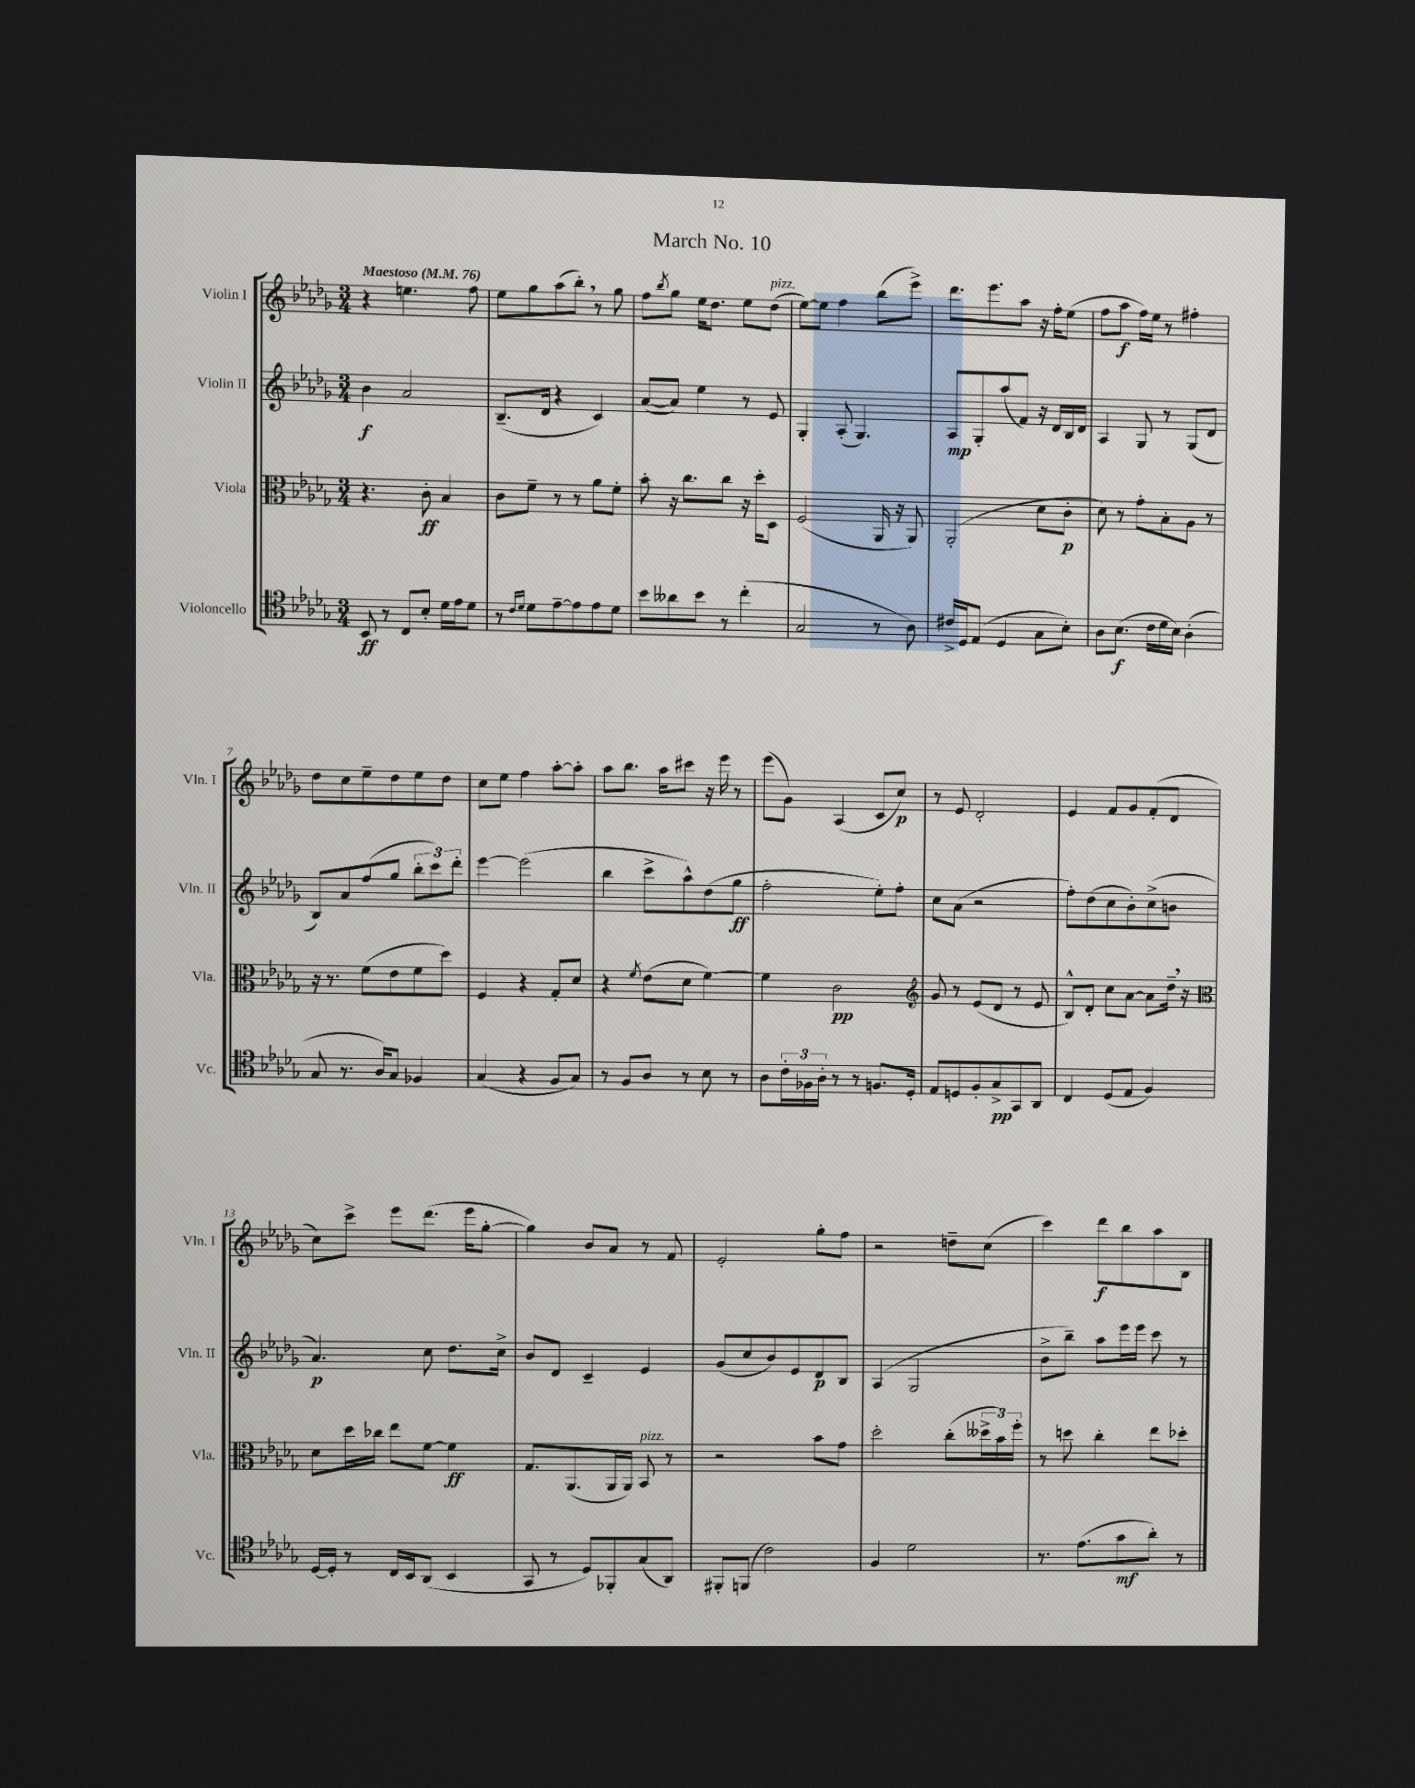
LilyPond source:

\header { title = "March No. 10" }
<<
\new StaffGroup <<
\new Staff = "s0" \with { instrumentName = "Violin I" shortInstrumentName = "Vln. I" } {
    \clef treble \key des \major \numericTimeSignature \time 3/4 \tempo "Maestoso" 4 = 76
    r4 e''4. f''8 |
    ees''8 ges''8 aes''8( bes''8-.) \breathe r8 ges''8 |
    f''8 \acciaccatura { bes''8 } ges''8 ees''16 des''8. ees''8 des''8^\markup { \italic "pizz." }( |
    ees''8~) ees''8 f''4 bes''8( ees'''8->) |
    des'''8. ees'''8. aes''8 r16 f''16-. ees''8( |
    f''8 aes''8\f f''16) ees''16 r8 fis''4-. |
    des''8 c''8 ees''8-- des''8 ees''8 des''8 |
    c''8 ees''8 f''4 aes''8~-. aes''8-. |
    aes''8 bes''8. aes''16 cis'''8 r16 ees'''16 r8 |
    ees'''8( ges'8) aes4( c'8 c''8\p) |
    r8 ees'8 des'2-. |
    ees'4 f'8 ges'8 f'8-.( des'8 |
    c''8) c'''8-> ees'''8 des'''8.( ees'''16 ges''8~-. |
    ges''4) bes'8 aes'8 r8 f'8 |
    ees'2-. ges''8-. f''8 |
    r2 d''8-- c''8( |
    c'''4) des'''8\f bes''8 aes''8 bes8 \bar "|." |
}
\new Staff = "s1" \with { instrumentName = "Violin II" shortInstrumentName = "Vln. II" } {
    \clef treble \key des \major \numericTimeSignature \time 3/4
    bes'4\f aes'2 |
    bes8.--( des'16 r4 c'4) |
    aes'8~( aes'8) ees''4 r8 ees'8 |
    ges4-. aes8-.( ges4.) |
    aes8\mp ges8-. aes''8( f'8) r16 des'16 bes16 des'16 |
    aes4 ges8 r8 ges8( des'8 |
    bes8) aes'8 f''8( ges''8 \tuplet 3/2 { bes''8-. c'''8) des'''8-. } |
    ees'''4~ ees'''2( |
    bes''4 c'''8-> aes''8-^) des''8( ges''8\ff |
    f''2-. ees''8-.) f''8-. |
    c''8 aes'8( r2 |
    f''8-.) des''8( c''8 bes'8-.) c''8->( b'8 |
    aes'4.\p) c''8 des''8. c''16-> |
    bes'8 des'8 c'4-- ees'4 |
    ges'8( c''8 bes'8) ees'8 des'8\p bes8 |
    aes4( ges2 |
    bes'8-> bes''8--) aes''8 ees'''16 ees'''16 c'''8 r8 \bar "|." |
}
\new Staff = "s2" \with { instrumentName = "Viola" shortInstrumentName = "Vla." } {
    \clef alto \key des \major \numericTimeSignature \time 3/4
    r4. c'8-.\ff bes4 |
    c'8 f'8-- r8 r8 aes'8 f'8-. |
    bes'8-. r16 c''8. c''8 r16 des''16-. des8 |
    f2( aes,16 r16 aes,8) |
    aes,2-.( des'8 c'8-.\p |
    des'8) r8 ges'8-. bes8-. aes8 r8 |
    r16 r8. f'8( ees'8 f'8 des''8) |
    f4 r4 ges8-. des'8 |
    r4 \acciaccatura { f'8 } ees'8( des'8 f'4~) |
    f'4 c'2\pp |
    \clef treble ges'8 r8 ees'8( des'8 r8 ees'8 |
    bes8-^) des'8-. c''8 aes'8~ aes'8 des''16-- \breathe r16 |
    \clef alto des'8 des''16 ces''16 ees''8 f'8~ f'4\ff |
    ges8. aes,8.( aes,16 aes,16) bes,8^\markup { \italic "pizz." } r8 |
    r2 bes'8 ges'8 |
    des''2-. c''8-.( \tuplet 3/2 { deses''16-> bes'16) f''16-. } |
    r8 d''8 c''4-. ees''8 des''8-. \bar "|." |
}
\new Staff = "s3" \with { instrumentName = "Violoncello" shortInstrumentName = "Vc." } {
    \clef tenor \key des \major \numericTimeSignature \time 3/4
    bes,8\ff r8 c8 bes8-. des'16 ees'16 des'8 |
    r8 \grace { c'16 des'16 } des'8 ees'8~-- ees'8 ees'8 des'8 |
    bes'8 aeses'8 bes'8 r8 c''4-.( |
    ges2 r8 aes8) |
    cis'16-> des16 ees8( des4 ges8 bes8-.) |
    aes8 bes8.\f( c'16 des'16 bes16) aes4-.( |
    ges8 r8. aes16) ges8 fes4 |
    ges4( r4 f8 ges8) |
    r8 f8 aes8 r8 bes8 r8 |
    aes8 \tuplet 3/2 { c'16-. fes16 aes16-. } r8 r8 f8. des16-. |
    ees8 d8 f8-. ges8->\pp ges,8 aes,8 |
    c4 des8( ees8 f4) |
    des16~ des16-. r8 c16 bes,16 aes,8( bes,4 |
    ges,8 r8 des8) fes,8-. ges8( aes,8) |
    fis,8-. f,8( c'2) |
    f4 des'2 |
    r8. ees'8.( ges'8\mf aes'8-.) r8 \bar "|." |
}
>>
>>
